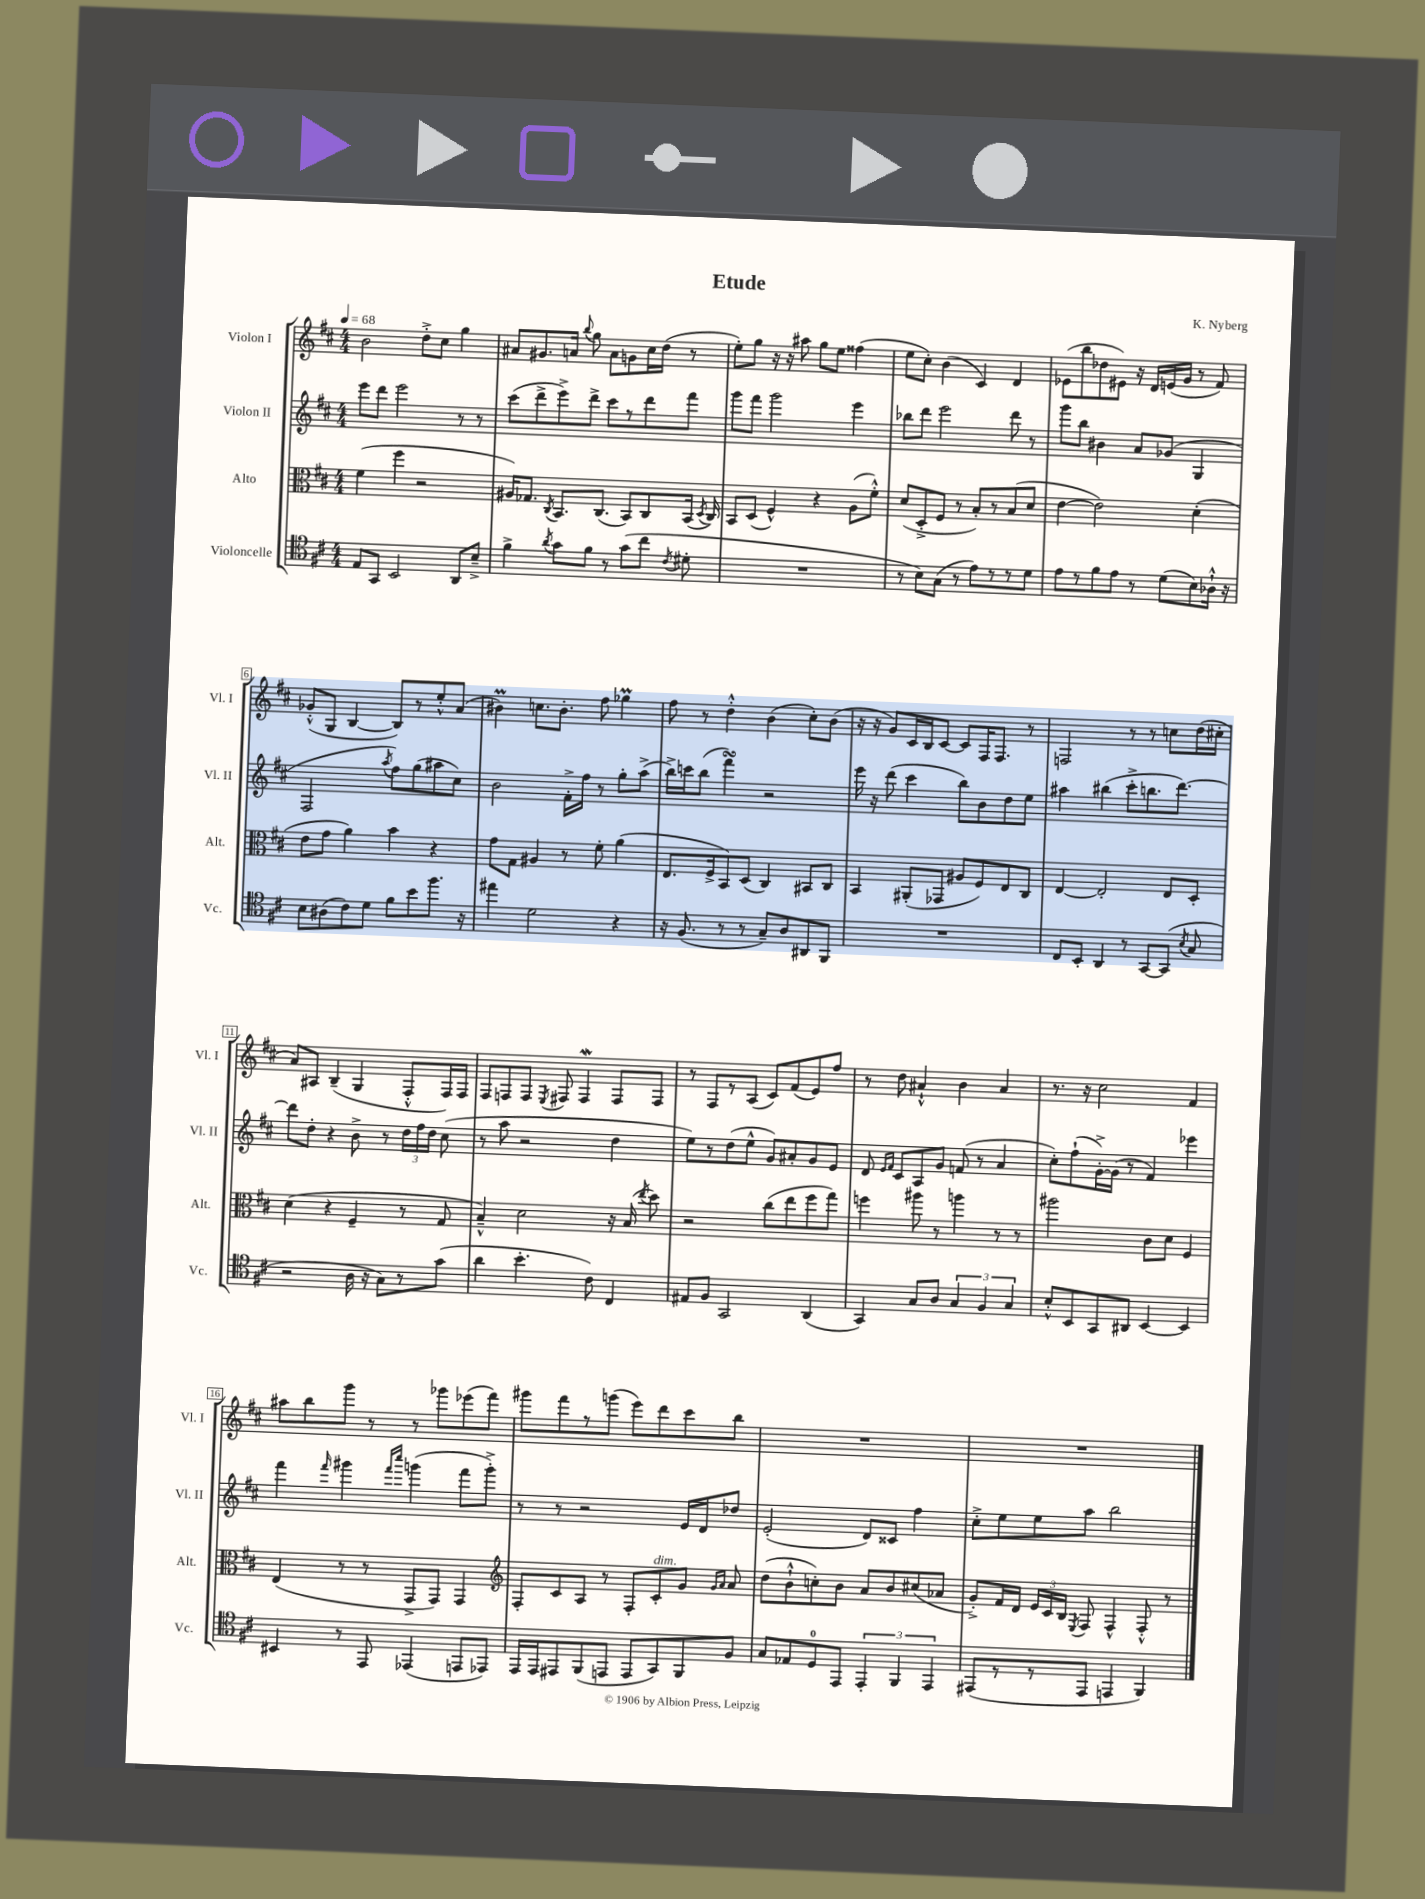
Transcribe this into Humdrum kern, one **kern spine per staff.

**kern	**kern	**kern	**kern
*staff4	*staff3	*staff2	*staff1
*clefC4	*clefC3	*clefG2	*clefG2
*k[f#c#]	*k[f#c#]	*k[f#c#]	*k[f#c#]
*M4/4	*M4/4	*M4/4	*M4/4
*MM68	*MM68	*MM68	*MM68
8E	(4f#	8eee	2b
8GG	.	8ddd	.
2BB	4ff#	2eee	.
.	2r	.	8dd'^
.	.	.	8cc#
8AA	.	8r	4gg
8B~^	.	8r	.
=	=	=	=
4f#^	16A#)	(8ccc#	8a#
.	8.G-	.	.
.	.	8ddd^	8.g#
8qa	8qC#	.	.
8g	8.BB	8eee^)	.
.	.	.	16a
.	.	.	8qqbb
8f#	.	8ddd^	8gg
.	(8.C#	.	.
8r	.	8ccc#	8a
(8g	8BB)	8r	8g
8cc#	8C#	8ddd	16cc#
.	.	.	(16dd
8qc#	.	.	.
8d#'	(16BB	8fff#	8r
.	8qD	.	.
.	16C#)	.	.
=	=	=	=
1r	8BB	8ggg	8ee')
.	(8D	8fff#	8gg
.	4F#^^)	2ggg	16r
.	.	.	16r
.	.	.	8aa#
.	4r	.	8gg
.	.	.	8ee
.	(8A	4eee	(4ff##
.	8f#'^^)	.	.
=	=	=	=
8r	(8d	8bb-	8ee
8B)	8D'^	8ddd	8cc#')
(8G	8F#	2eee	(4b
8r	8r	.	.
8e)	8B')	.	4c#)
8r	8r	.	.
8r	(8B	8ddd	4d
8d	8d	8r	.
=	=	=	=
8e	[4e	8ggg	(8e-
8r	.	8bb	8bb
8f#	2e])	4b#	8dd-
8e	.	.	8e#)
8r	.	8a	16r
.	.	.	16d
(8d	.	(8g-	(16e
.	.	.	16g
8B)	(4d'	4G	8r
16A-`^^	.	.	8f#)
16r	.	.	.
=	=	=	=
8B	8e	2F#	(8g-'^^
(8A#	8g	.	8G
8c#)	4a)	.	[4B
8d	.	.	.
.	.	8qaa	.
8f#	4b	8ff#)	8B])
8b	.	(8gg	8r
8.ff#	4r	8aa#	8ee'^^
.	.	8cc#)	(8a
16r	.	.	.
=	=	=	=
4ee#	8g	2b	4b#)
.	8G	.	.
2d	4A#	.	8.cc
.	.	.	8.b#'
.	8r	16f#'^	.
.	.	16ff#	.
.	8f#'	8r	8ff#
4r	(4a	8gg'	4gg-
.	.	(8aa^	.
=	=	=	=
16r	8.E	16bb^)	8ff#
(8.F#	.	16ccc	.
.	.	(8bb	8r
.	16F#^	.	.
8r	8BB)	4fff#)	4dd'^^
8r	(8D	.	.
8G~)	4C#)	2r	(4b
8A	.	.	.
8AA#	8BB#	.	8cc#')
8FF#	8C#	.	(8b
=	=	=	=
1r	4BB	16eee	16r
.	.	16r	16r
.	.	(8ddd	8g)
.	(8AA#'	4ccc#	16c#
.	.	.	16B
.	8GG-	.	[8c#
.	8A#	8bb)	8c#]
.	8F#)	8b	16F#
.	.	.	8.F#
.	8E	8dd	.
.	8C#	8ee	8r
=	=	=	=
8C#	[4E	4aa#	2F
8BB'	.	.	.
4AA	2E']	(4bb#	.
8r	.	8ccc#'^	8r
[8GG	.	8.bb	8r
(8GG]	8E	.	8cc
.	.	[8.ddd)	.
8qB	.	.	.
8G	8D'	.	(16dd
.	.	.	16cc#'
=	=	=	=
2r	(4d	8ddd]	8a)
.	.	8dd'	8A#
.	4r	4r	(4B~
16A	4F#~	8b^	4G
16r	.	.	.
8G)	.	8r	.
8r	8r	24dd	8F#'^^
.	.	24ff#	.
.	.	24dd	.
(8g	8G	(8cc#	16F#)
.	.	.	16F#
=	=	=	=
4a	4B~^^)	8r	8F#
.	.	8aa	8F
4.b'	2d	2r	8F
.	.	.	8qE
.	.	.	8F#
.	.	.	4F#
8c#)	.	.	.
4C#	16r	4dd	8F#
.	(16B	.	.
.	8qee	.	.
.	8dd)	.	8F#
=	=	=	=
8E#	2r	8ee)	8r
8F#	.	8r	8F#
2GG	.	(8dd	8r
.	.	8ee^^	(8A
.	(8cc#	8g)	8c#)
.	8ee	8a#'	(8f#
(4AA	8ff#	8g	8e)
.	8gg)	8e	8ff#
=	=	=	=
4GG)	4ff	8d	8r
.	.	16qqe	.
.	.	16qqf#	.
.	.	8c#	8dd
8G	8aa#	8A	4a#`^^
8A	8r	8g	.
6G	4aa	(8f	4b
.	.	8r	.
6F#	.	.	.
.	8r	4a	4a#
6G	.	.	.
.	8r	.	.
=	=	=	=
8B'^^	2aa#	8cc#')	8.r
8BB	.	(8ff#`	.
.	.	.	16r
8GG	.	[16g'^)	2cc#
.	.	(16g]	.
8AA#	.	8r	.
[4BB	8c#	4f#)	.
.	8d	.	.
4BB]	4F#	4eee-	4f#
=	=	=	=
4BB#	(4E	4fff#	8aa#
.	.	.	8bb
.	.	16qqfff#	.
8r	8r	4ggg#	8ggg
8EE	8r	.	8r
.	.	16qqfff#	.
.	.	16qqcccc#	.
(4EE-	8GG^	(4ggg	8r
.	8GG)	.	8ggg-
8EE	4GG	8fff#	(8eee-
8EE-)	.	8ggg'^)	8fff#)
=	=	=	=
*	*clefG2	*	*
16EE	8F#'	8r	8ggg#
16EE	.	.	.
8EE#	8c#	8r	8fff#
(8FF#	8A	2r	8r
8EE	8r	.	(8ggg
8EE	8F#'	.	8eee)
8GG)	8c#'	.	8ddd
8FF#	8g	16e	8ccc#
.	.	16d	.
.	16qqg	.	.
.	16qqa	.	.
8F#	8a	8dd-	8bb
=	=	=	=
8G	(8dd	(2e'	1r
8E-	8b`^^	.	.
8D	8cc')	.	.
8EE	8b	.	.
6EE'	8a	8d)	.
.	8b	8c##	.
6FF#	.	.	.
.	(8cc#	4ff#	.
6EE	.	.	.
.	8a-	.	.
=	=	=	=
(8EE#	8g'^)	8cc#'^	1r
8r	16f#	8ee	.
.	16d	.	.
8r	24e	8ee	.
.	24c#	.	.
.	24B	.	.
.	8qE	.	.
8EE#	8F#	8aa	.
4EE	4F#^^	2bb	.
4FF#)	8F#'^^	.	.
.	8r	.	.
==	==	==	==
*-	*-	*-	*-
